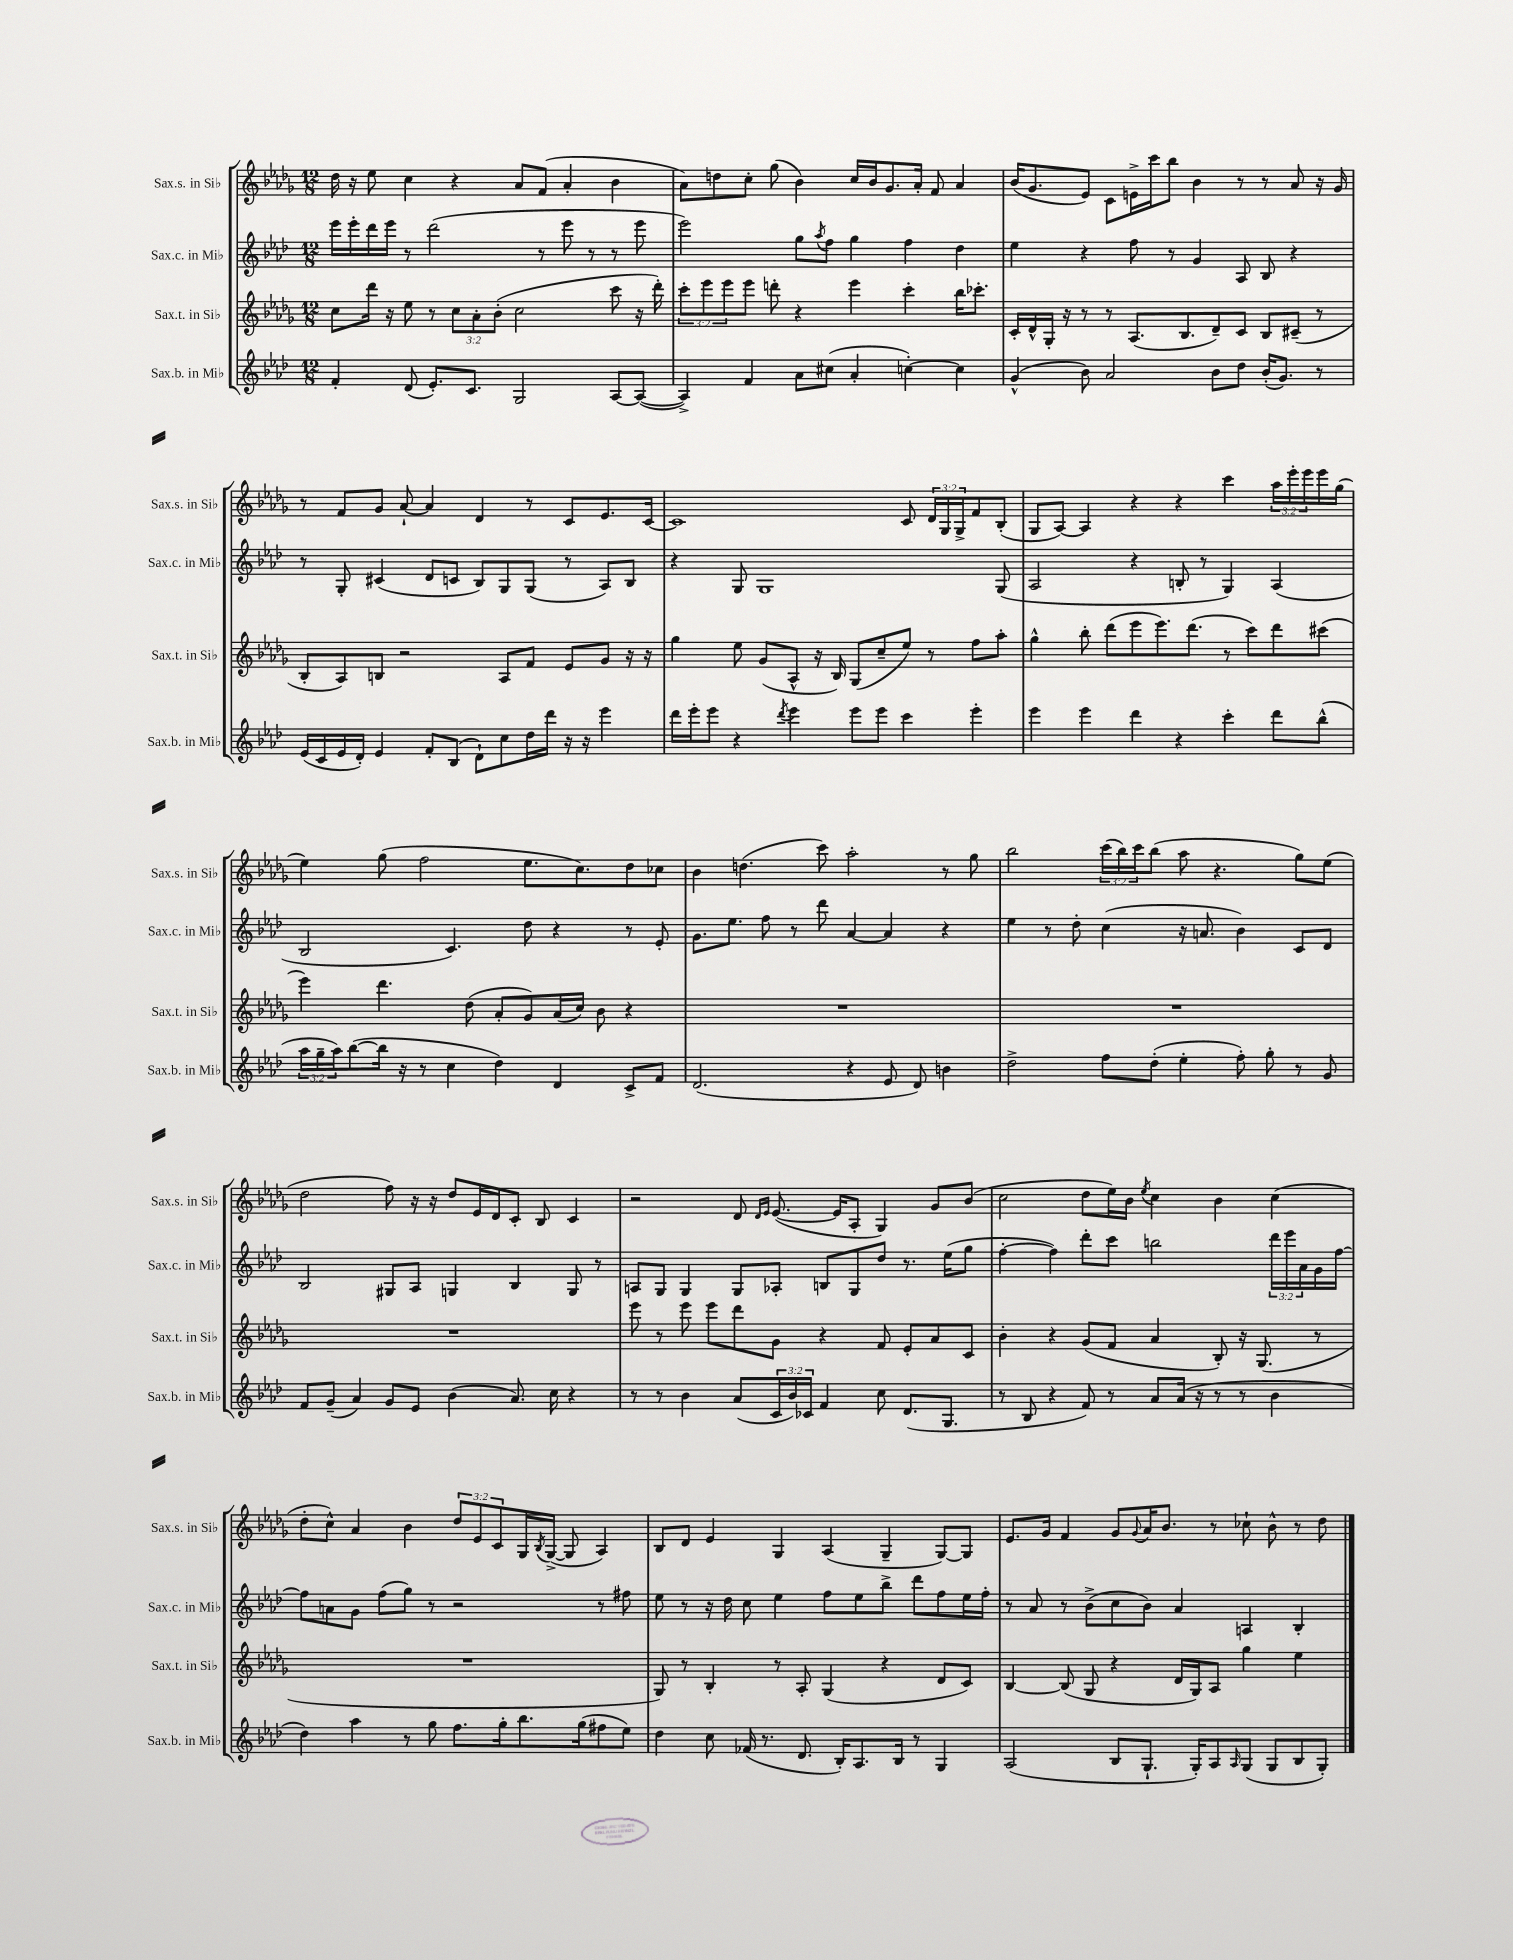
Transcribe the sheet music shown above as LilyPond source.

<<
\new StaffGroup <<
\new Staff = "s0" \with { instrumentName = "Sax.s. in Sib" shortInstrumentName = "Sax.s. in Sib" } {
    \clef treble \key des \major \numericTimeSignature \time 12/8 \override Staff.TupletNumber.text = #tuplet-number::calc-fraction-text
    des''16 r16 ees''8 c''4 r4 aes'8 f'8( aes'4-. bes'4 |
    aes'8) d''8 c''8-. ges''8( bes'4) c''16 bes'16 ges'8. aes'16-. f'8 aes'4 |
    bes'16( ges'8. ees'8) c'8 e'16-> c'''16 bes''8 bes'4 r8 r8 aes'8 r16 ges'16 |
    r8 f'8 ges'8 aes'8~-! aes'4 des'4 r8 c'8 ees'8. c'16~ |
    c'1 c'8 \tuplet 3/2 { des'16 ges16 ges16-> } f'8 bes8-.( |
    ges8 aes8~) aes4 r4 r4 c'''4 \tuplet 3/2 { aes''16 ees'''16-. ees'''16 } ees'''16 ges''16( |
    ees''4) ges''8( f''2 ees''8. c''8.) des''8 ces''8 |
    bes'4 d''4.( c'''8) aes''2-. r8 ges''8 |
    bes''2 \tuplet 3/2 { c'''16( bes''16) c'''16 } bes''8( aes''8 r4. ges''8) ees''8( |
    des''2 f''8) r16 r16 des''8 ees'16 des'16 c'8-. bes8 c'4 |
    r2 des'8 \grace { des'16 ees'16 } ees'8.~( ees'16 aes8-. ges4) ges'8 bes'8( |
    c''2 des''8 ees''16) bes'16 \acciaccatura { ees''8 } c''4 bes'4 c''4( |
    des''8-. c''8-^) aes'4 bes'4 \tuplet 3/2 { des''8 ees'8 c'8 } ges16 \acciaccatura { bes8 } ges16~->( ges8 aes4) |
    bes8 des'8 ees'4 ges4 aes4( ges4-- ges8~) ges8 |
    ees'8. ges'16 f'4 ges'8 \appoggiatura { ges'8 } aes'16 bes'8. r8 ces''8-! bes'8-^ r8 des''8 \bar "|." |
}
\new Staff = "s1" \with { instrumentName = "Sax.c. in Mib" shortInstrumentName = "Sax.c. in Mib" } {
    \clef treble \key aes \major \numericTimeSignature \time 12/8 \override Staff.TupletNumber.text = #tuplet-number::calc-fraction-text
    ees'''16 ees'''16-. des'''16 ees'''16 r8 des'''2( r8 ees'''8 r8 r8 ees'''8 |
    ees'''2) g''8 \acciaccatura { aes''8 } f''8 g''4 f''4 des''4 |
    ees''4 r4 f''8 r8 g'4 aes8 bes8 r4 |
    r8 g8-. cis'4( des'8 c'8 bes8) g8 g8( r8 aes8) bes8 |
    r4 g8 g1 g8( |
    aes2 r4 b8-. r8 g4) aes4( |
    bes2 c'4.) des''8 r4 r8 ees'8-. |
    g'8. ees''8. f''8 r8 des'''8 aes'4~ aes'4 r4 |
    ees''4 r8 des''8-. c''4( r16 a'8. bes'4) c'8 des'8 |
    bes2 gis8 aes8 g4 bes4 g8 r8 |
    a8 g8 g4 g8 aes8-. b8 g8 des''8 r8. ees''16( g''8 |
    f''4~-. f''4) des'''8-. c'''8 b''2 \tuplet 3/2 { des'''16 ees'''16 aes'16 } g'16 f''16~ |
    f''8 a'8 g'8 f''8( g''8) r8 r2 r8 fis''8 |
    ees''8 r8 r16 des''16 c''8 ees''4 f''8 ees''8 bes''8-> des'''8 f''8 ees''16 f''16-. |
    r8 aes'8 r8 bes'8->( c''8 bes'8) aes'4 a4 bes4-. \bar "|." |
}
\new Staff = "s2" \with { instrumentName = "Sax.t. in Sib" shortInstrumentName = "Sax.t. in Sib" } {
    \clef treble \key des \major \numericTimeSignature \time 12/8 \override Staff.TupletNumber.text = #tuplet-number::calc-fraction-text
    c''8 des'''16 r16 ees''8 r8 \tuplet 3/2 { c''8 aes'8-. bes'8-.( } c''2 c'''8 r16 des'''16-.) |
    \tuplet 3/2 { c'''8-. ees'''8 ees'''8 } ees'''8 d'''8-. r4 ees'''4 c'''4-. bes''16 ces'''8.-. |
    c'16-. des'16-^ ges16-. r16 r8 r8 aes8.( bes8. des'8--) c'8 bes8 cis'8--( r8 |
    bes8-. aes8) b8 r2 aes8 f'8 ees'8 ges'8 r16 r16 |
    ges''4 ees''8 ges'8( aes8-^ r16 bes16) ges8( c''8-- ees''8) r8 f''8 aes''8-. |
    ges''4-^ bes''8-. des'''8( ees'''8 ees'''8.) des'''8.( r8 c'''8) des'''8 cis'''8( |
    ees'''4) des'''4. des''8( aes'8-. ges'8) aes'16( c''16) bes'8 r4 |
    R1. |
    R1. |
    R1. |
    ees'''8 r8 ees'''8 ees'''8 des'''8 ges'8 r4 f'8 ees'8-. aes'8 c'8 |
    bes'4-. r4 ges'8( f'8 aes'4 bes8-.) r16 ges8.( r8 |
    R1. |
    ges8) r8 bes4-. r8 aes8-. ges4( r4 des'8 c'8) |
    bes4~ bes8( ges8 r4 des'16 ges16) aes8 ges''4 ees''4 \bar "|." |
}
\new Staff = "s3" \with { instrumentName = "Sax.b. in Mib" shortInstrumentName = "Sax.b. in Mib" } {
    \clef treble \key aes \major \numericTimeSignature \time 12/8 \override Staff.TupletNumber.text = #tuplet-number::calc-fraction-text
    f'4-. des'8( ees'8.-.) c'8. g2 aes8~ aes8~( |
    aes4->) f'4 aes'8 cis''8( aes'4-. c''4~-.) c''4 |
    g'4-^( bes'8) aes'2 bes'8 des''8 bes'16-.( g'8.) r8 |
    ees'16( c'16 ees'16 des'16-.) ees'4 f'8-. bes8( des'8-!) c''8 des''16 des'''16 r16 r16 ees'''4 |
    des'''16 ees'''16-. ees'''8 r4 \acciaccatura { des'''8 } ees'''4 ees'''8 ees'''8 c'''4 ees'''4-. |
    ees'''4 ees'''4 des'''4 r4 c'''4-. des'''8 bes''8-^( |
    \tuplet 3/2 { aes''16 g''16-- aes''16) } bes''8~( bes''16 r16 r8 c''4 des''4) des'4 c'8-> f'8 |
    des'2.( r4 ees'8 des'8) b'4 |
    des''2-> f''8 des''8-.( ees''4-. f''8-.) g''8-. r8 g'8 |
    f'8 g'8--( aes'4) g'8 ees'8 bes'4( aes'8.) c''16 r4 |
    r8 r8 bes'4 aes'8( \tuplet 3/2 { c'16 bes'16) ces'16 } f'4 c''8 des'8.( g8. |
    r8 bes8 r4 f'8) r8 aes'8 aes'16( r16 r8 r8 bes'4 |
    des''4) aes''4 r8 g''8 f''8. g''16-. bes''8. g''16( fis''8 ees''8) |
    des''4 c''8 fes'16( r8. des'8. bes16-.) aes8. bes16 r8 g4 |
    aes2( bes8 g8.-! g16-.) aes8 \grace { aes16 } g8( g8 bes8 g8-.) \bar "|." |
}
>>
>>
\layout { \context { \Score \remove "Bar_number_engraver" } }
